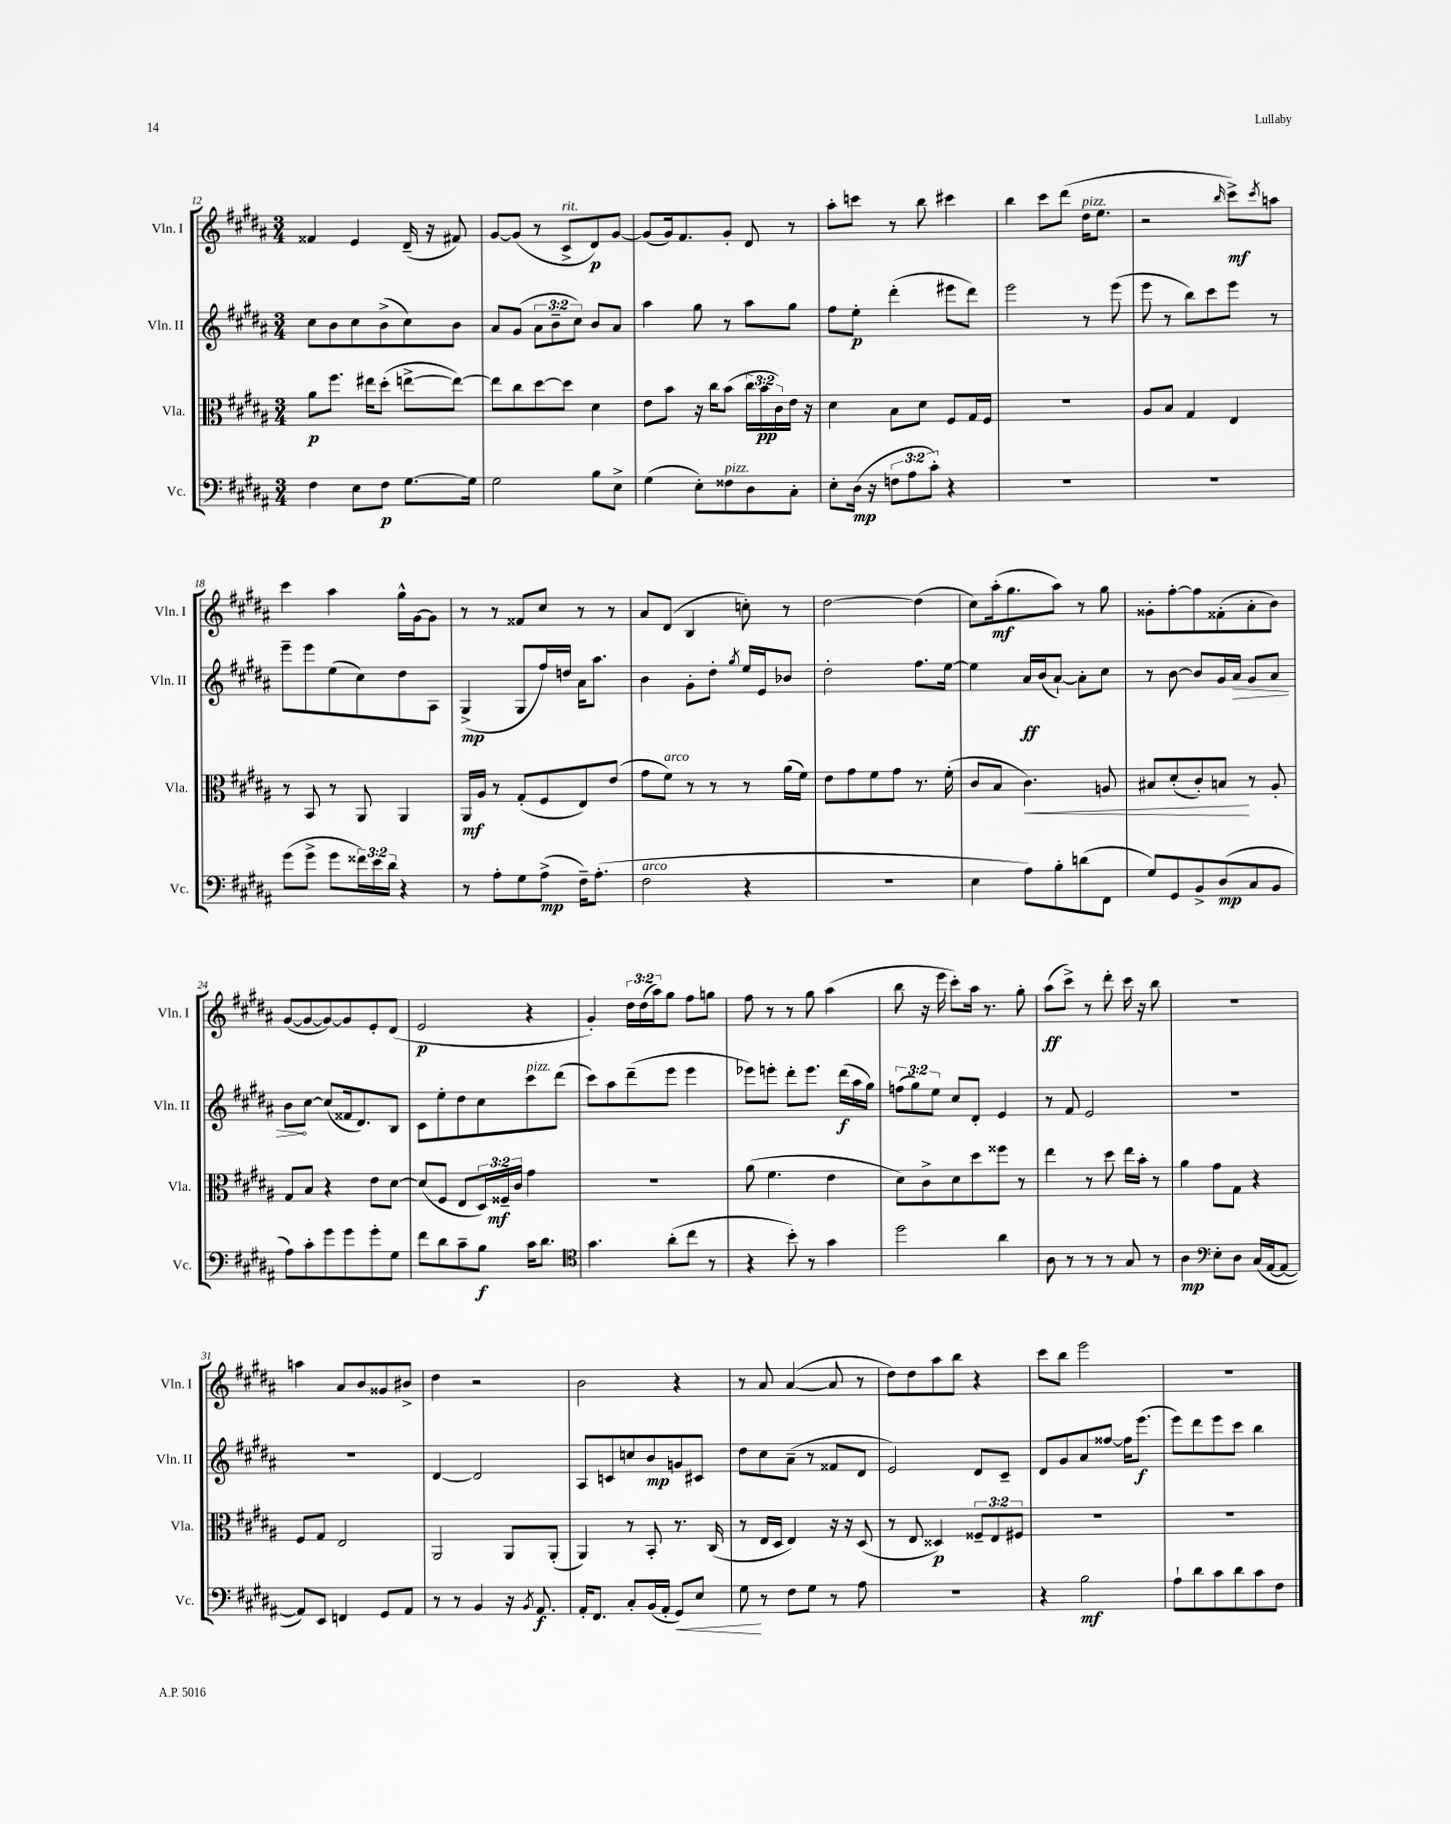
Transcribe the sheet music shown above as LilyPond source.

<<
\new StaffGroup <<
\new Staff = "s0" \with { instrumentName = "Vln. I" shortInstrumentName = "Vln. I" } {
    \clef treble \key b \major \numericTimeSignature \time 3/4 \override Staff.TupletNumber.text = #tuplet-number::calc-fraction-text
    fisis'4 e'4 dis'16--( r16 fis'8) |
    gis'8~ gis'8( r8 cis'8->^\markup { \italic "rit." } dis'8\p) gis'8~ |
    gis'8( gis'16) fis'8. gis'8-. dis'8 r8 |
    ais''8-. c'''8 r8 b''8 cis'''4 |
    b''4 cis'''8 dis'''8( dis''16^\markup { \italic "pizz." } e''8. |
    r2 \grace { b''16 } cis'''8->\mf) \acciaccatura { cis'''8 } a''8 |
    cis'''4 ais''4 gis''16-^ gis'16~ gis'8 |
    r8 r8 fisis'8 cis''8 r8 r8 |
    ais'8 dis'8( b4 c''8-.) r8 |
    dis''2~ dis''4( |
    cis''8) ais''16-.\mf( gis''8. ais''8) r8 gis''8 |
    gisis'8-. fis''8~-. fis''8 fisis'8-.( ais'8-. b'8) |
    gis'8~( gis'8~ gis'8~) gis'8 e'8-. dis'8( |
    e'2\p r4 |
    gis'4-.) \tuplet 3/2 { dis''16 dis''16( ais''16) } gis''8 fis''8 g''8 |
    fis''8 r8 r8 gis''8 ais''4( |
    b''8 r16 e'''16 cis'''8-.) ais''16 r8. gis''8-. |
    ais''8\ff( cis'''8->) r8 dis'''8-. cis'''16 r16 b''8 |
    R2. |
    a''4 ais'8 b'8 gisis'8 bis'8-> |
    dis''4 r2 |
    b'2 r4 |
    r8 ais'8 ais'4~( ais'8 r8 |
    dis''8) dis''8 ais''8 b''8 r4 |
    cis'''8 b''8 e'''2 |
    R2. \bar "|." |
}
\new Staff = "s1" \with { instrumentName = "Vln. II" shortInstrumentName = "Vln. II" } {
    \clef treble \key b \major \numericTimeSignature \time 3/4 \override Staff.TupletNumber.text = #tuplet-number::calc-fraction-text
    cis''8 b'8 cis''8 b'8->( cis''8) b'8 |
    ais'8 gis'8( \tuplet 3/2 { ais'8 b'8-- cis''8) } b'8 ais'8 |
    ais''4 gis''8 r8 ais''8 gis''8 |
    fis''8 e''8-.\p dis'''4-.( eis'''8 dis'''8) |
    e'''2 r8 e'''8( |
    e'''8 r8 b''8) cis'''8 e'''8 r8 |
    e'''8-- e'''8 e''8( cis''8) dis''8 ais8 |
    gis4->\mp( gis8 fis''16) d''16 ais'16 ais''8. |
    b'4 gis'8-. dis''8-. \acciaccatura { gis''8 } e''16 e'16 bes'8 |
    dis''2-. fis''8. e''16~ |
    e''4 ais'16\ff b'16( ais'8~-!) ais'8-. cis''8 |
    r8 b'8~ b'8 gis'16 \once \override Hairpin.circled-tip = ##t ais'16\> gis'8 ais'8 |
    b'8\! cis''8~ cis''8( fisis'16 dis'8.) b8 |
    cis'8 e''8-. dis''8 cis''8 cis'''8^\markup { \italic "pizz." } dis'''8( |
    cis'''8) ais''8 dis'''8--( e'''8 e'''4 |
    ees'''8) e'''8-. dis'''8-. e'''8. dis'''16\f( ais''16 gis''16) |
    \tuplet 3/2 { f''8( gis''8) e''8 } cis''8 dis'8-. e'4 |
    r8 fis'8 e'2 |
    R2. |
    R2. |
    dis'4~ dis'2 |
    ais8 c'8 c''8 b'8\mp g'8 cis'8 |
    dis''8 cis''8 ais'8--( r8 fisis'8 dis'8 |
    e'2) dis'8 cis'8-- |
    dis'8 gis'8 ais'8 fisis''8~ fisis''16 e'''8.\f( |
    e'''8) dis'''8 e'''8 cis'''8 b''4 \bar "|." |
}
\new Staff = "s2" \with { instrumentName = "Vla." shortInstrumentName = "Vla." } {
    \clef alto \key b \major \numericTimeSignature \time 3/4 \override Staff.TupletNumber.text = #tuplet-number::calc-fraction-text
    ais'8\p fis''8. eis''16 dis''8-.( e''8~-> e''8~) |
    e''8 cis''8 dis''8~ dis''8 dis'4 |
    e'8 b'8 r16 cis''16 b'8( \tuplet 3/2 { cis''16 b'16\pp cis'16) } e'16 r16 |
    dis'4 b8 dis'8 fis8 gis16 fis16 |
    R2. |
    ais8 b8 gis4 e4 |
    r8 b,8 r8 ais,8 ais,4 |
    ais,16\mf ais16 r8 gis8-.( fis8 e8) e'8( |
    gis'8 fis'8^\markup { \italic "arco" }) r8 r8 r8 ais'16( fis'16) |
    e'8 gis'8 fis'8 gis'8 r8. fis'16-.( |
    cis'8 b8 cis'4.\<) a8 |
    bis8 dis'8-.( cis'8-.) b8\! r8 ais8-. |
    gis8 b8 r4 e'8 dis'8~ |
    dis'8( fis8 e8 \tuplet 3/2 { dis16) fisis16--\mf cis'16 } gis'4 |
    R2. |
    ais'8( fis'4. e'4 |
    dis'8) cis'8-> dis'8 dis''8 fisis''8 r8 |
    e''4 r8 dis''8 e''16 b'16-. r8 |
    ais'4 gis'8 gis8 r4 |
    fis8 gis8 e2 |
    ais,2 ais,8 ais,8-.( |
    ais,4) r8 b,8-. r8. cis16( |
    r8 e16 dis16 e4) r16 r16 dis8( |
    r8 e8 disis4\p) \tuplet 3/2 { fisis8-- e8 fis8 } |
    R2. |
    R2. \bar "|." |
}
\new Staff = "s3" \with { instrumentName = "Vc." shortInstrumentName = "Vc." } {
    \clef bass \key b \major \numericTimeSignature \time 3/4 \override Staff.TupletNumber.text = #tuplet-number::calc-fraction-text
    fis4 e8 fis8\p gis8.~ gis16 |
    gis2 b8 e8-> |
    gis4( e8-.) fisis8^\markup { \italic "pizz." } dis8 cis8-. |
    e8-. dis16\mp( r16 \tuplet 3/2 { f8 ais8 cis'8-.) } r4 |
    R2. |
    R2. |
    gis'8( gis'8-> gis'8 \tuplet 3/2 { fisis'16) e'16 dis'16 } r4 |
    r8 ais8-. gis8 ais8->\mp( fis16--) ais8.-.( |
    fis2^\markup { \italic "arco" } r4 |
    R2. |
    e4 ais8) b8-. d'8( fis,8 |
    gis8) gis,8 b,8-> dis8\mp( cis8 b,8 |
    ais8) cis'8-. gis'8 gis'8 gis'8-. gis8 |
    fis'8 dis'8 cis'8-- b8\f cis'16 dis'8. |
    \clef tenor gis'4. ais'8-.( cis''8 r8 |
    r4 b'8-.) r8 gis'4 |
    dis''2 ais'4 |
    ais8 r8 r8 r8 gis8 r8 |
    ais4\mp \clef bass e8-. dis8 cis16( ais,16~ ais,8~ |
    ais,8) e,8 f,4 gis,8 ais,8 |
    r8 r8 b,4 r16 \acciaccatura { b,8 } ais,8.\f |
    ais,16-. fis,8. cis8-. b,16( ais,16-. gis,8\<) e8 |
    gis8\! r8 fis8 gis8 r8 ais8 |
    R2. |
    r4 b2\mf |
    ais8-! dis'8 cis'8 dis'8 cis'8 fis8 \bar "|." |
}
>>
>>
\layout { \context { \Score currentBarNumber = #12 } }
